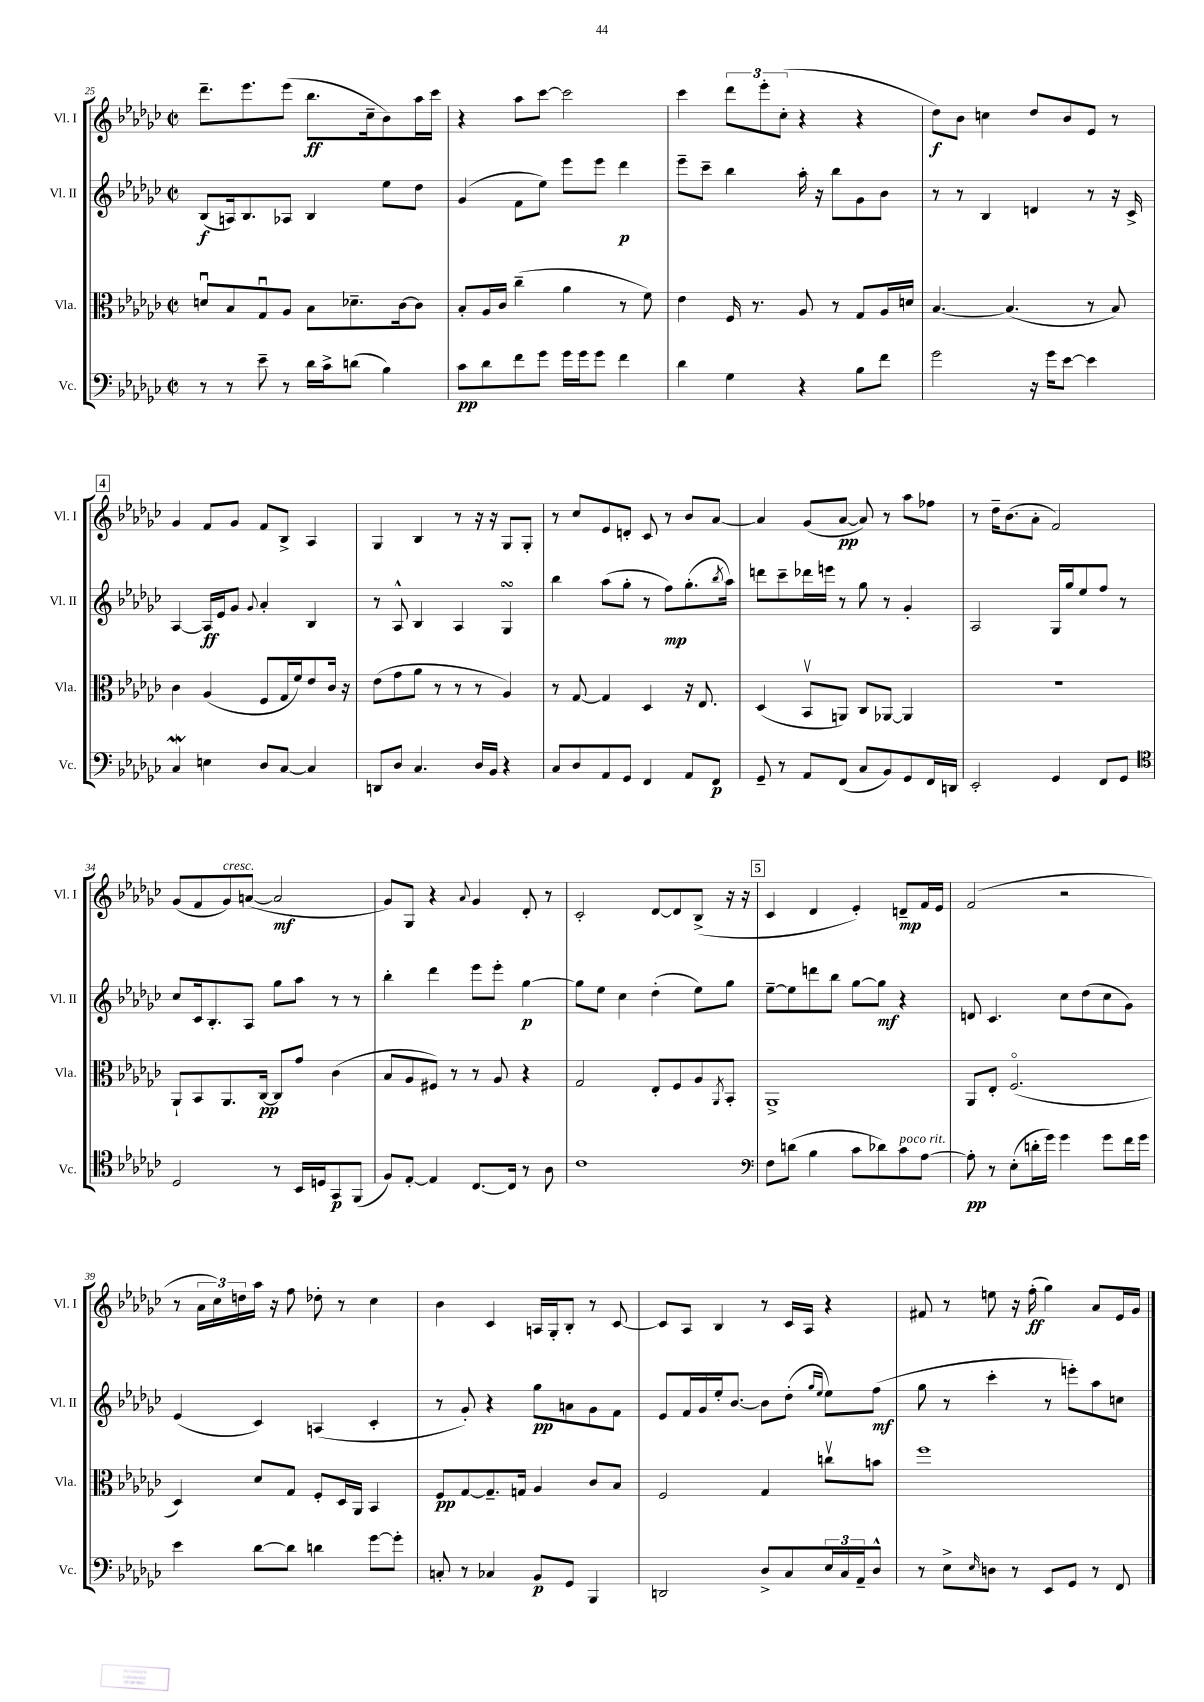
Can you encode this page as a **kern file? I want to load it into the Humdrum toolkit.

**kern	**kern	**kern	**kern
*staff4	*staff3	*staff2	*staff1
*clefF4	*clefC3	*clefG2	*clefG2
*k[b-e-a-d-g-c-]	*k[b-e-a-d-g-c-]	*k[b-e-a-d-g-c-]	*k[b-e-a-d-g-c-]
*M2/2	*M2/2	*M2/2	*M2/2
*met(c|)	*met(c|)	*met(c|)	*met(c|)
8r	8du	(8B-	8.ddd-~
8r	8B-	16A)	.
.	.	8.B-	8.eee-
8e-~	8G-u	.	.
8r	8A-	8A-	(8eee-
16d-	8B-	4B-	8.bb-
16c-^	.	.	.
(8d	8.d-~	.	.
.	.	.	16cc-~
4B-)	.	8ee-	8b-)
.	[16c-	.	.
.	8c-]	8dd-	16aa-
.	.	.	16ccc-
=	=	=	=
8c-	8B-'	(4g-	4r
8d-	16A-	.	.
.	16c-	.	.
8f	(4cc-~	8f	8aa-
8g-	.	8ee-)	[8ccc-
16g-	4a-	8eee-	2ccc-]
16g-	.	.	.
8g-	.	8eee-	.
4f	8r	4ddd-	.
.	8f)	.	.
=	=	=	=
4d-	4e-	8eee-~	4ccc-
.	.	8ccc-~	.
4G-	16F	4bb-	12ddd-
.	8.r	.	.
.	.	.	12eee-'
.	.	.	(12cc-'
4r	8A-	16aa-'	4r
.	.	16r	.
.	8r	8bb-	.
8B-	8G-	8g-	4r
8f	16A-	8b-	.
.	16d	.	.
=	=	=	=
2g-	[4.B-	8r	8dd-)
.	.	8r	8b-
.	.	4B-	4cc
.	(4.B-]	.	.
16r	.	4d	8dd-
16g-	.	.	.
[8e-	.	.	8b-
4e-]	8r	8r	8e-
.	8B-)	16r	8r
.	.	16c-^	.
=	=	=	=
4C-	4c-	[4A-	4g-
4E	(4A-	16A-]	8f
.	.	16e-	.
.	.	8g-	8g-
.	.	8qqg-	.
8D-	8F	4a-'	8f
[8C-	16G-	.	8B-^
.	16f)	.	.
4C-]	8e-	4B-	4A-
.	16c-	.	.
.	16r	.	.
=	=	=	=
8DD	(8e-	8r	4G-
8D-	8g-	8A-^^	.
4.C-	8a-	4B-	4B-
.	8r	.	.
.	8r	4A-	8r
16D-	8r	.	16r
16BB-	.	.	16r
4r	4A-)	4G-	8G-
.	.	.	8G-'
=	=	=	=
8C-	8r	4bb-	8r
8D-	[8G-	.	8cc-
8AA-	4G-]	(8aa-	8e-
8GG-	.	8gg-'	8d'
4FF	4D-	8r	8c-
.	.	8ff)	8r
8AA-	16r	(8.gg-'	8b-
.	8.E-	.	.
8FF	.	.	[8a-
.	.	8qbb-	.
.	.	16aa-)	.
=	=	=	=
8GG-~	(4D-	8ddd	4a-]
8r	.	8ccc-~	.
8AA-	8BB-v	16ddd-	(8g-
.	.	16eee	.
(8FF	8AA)	8r	[8a-
8C-	8C-	8gg-	8a-])
8BB-)	[8AA-	8r	8r
8GG-	4AA-]	4g-'	8aa-
16FF	.	.	8ff-
16DD	.	.	.
=	=	=	=
2EE-'	1r	2A-	8r
.	.	.	16dd-~
.	.	.	(8.b-
.	.	.	8a-'
4GG-	.	16G-	2f)
.	.	16gg-	.
.	.	8ee-	.
8FF	.	8ff	.
8GG-	.	8r	.
=	=	=	=
*clefC4	*	*	*
2D-	8AA-`	8cc-	(8g-
.	8BB-	16c-	8f
.	.	8.B-'	.
.	8.AA-	.	8g-)
.	.	8A-	([8a
.	[16C-	.	.
8r	8C-]	8gg-	2a]
16BB-	8g-	8aa-	.
16D	.	.	.
8GG-	(4c-	8r	.
(8FF	.	8r	.
=	=	=	=
8F)	8B-	4bb-'	8g-)
[8E-'	8A-	.	8G-
4E-]	8F#)	4ddd-	4r
.	8r	.	.
.	.	.	8qqa-
[8.C-	8r	8eee-	4g-
.	8A-	8eee-'	.
16C-]	.	.	.
8r	4r	[4gg-	8d-'
8A-	.	.	8r
=	=	=	=
1c-	2G-	8gg-]	2c-'
.	.	8ee-	.
.	.	4cc-	.
.	8E-'	(4dd-'	[8d-
.	8F	.	8d-]
.	8A-	8ee-)	(8B-^
.	8qAA-	.	.
.	8BB-'	8gg-	16r
.	.	.	16r
=	=	=	=
*clefF4	*	*	*
8F	1AA-^	[8ee-~	4c-
(8d	.	8ee-]	.
4B-	.	8ddd	4d-
.	.	8bb-	.
8c-	.	[8gg-	4e-')
8d-)	.	8gg-]	.
8c-	.	4r	8d~
[8A-	.	.	16f
.	.	.	16e-
=	=	=	=
8A-']	8AA-	8d	(2f
8r	8E-'	4.c-	.
(8E-'	(2.Fo	.	.
16d'	.	.	.
16g-)	.	.	.
4g-	.	8cc-	2r
.	.	(8dd-	.
8g-	.	8cc-	.
16f	.	8g-)	.
16g-	.	.	.
=	=	=	=
4e-	4D-)	(4e-	8r
.	.	.	24a-
.	.	.	24cc-)
.	.	.	24dd
[8d-	8d-	4c-)	16aa-
.	.	.	16r
8d-]	8G-	.	8ff
4d	8F'	(4A	8dd-'
.	16D-	.	8r
.	16AA-	.	.
[8g-	4BB-	4c-'	4cc-
8g-']	.	.	.
=	=	=	=
8C'	8F	8r	4b-
8r	[8G-	8g-')	.
4C-	8.G-~]	4r	4c-
.	16G	.	.
8BB-	4A-	8gg-	16A
.	.	.	16G-'
8GG-	.	8a	8B-'
4BBB-	8c-	8g-	8r
.	8B-	8f	[8c-
=	=	=	=
2DD	2F	8e-	8c-]
.	.	16f	8A-
.	.	16g-	.
.	.	16ee-'	4B-
.	.	[8.b-	.
8D-^	4G-	8b-]	8r
8C-	.	(8dd-'	16c-
.	.	.	16A-
.	.	16qqgg-	.
.	.	16qqee-	.
24E-	8ccv	8ee-)	4r
24C-	.	.	.
24AA-~	.	.	.
8D-^^	8b	(8ff	.
=	=	=	=
8r	1ff	8gg-	8f#
8E-^	.	8r	8r
16qqE-	.	.	.
8D	.	4ccc-'	8ee
8r	.	.	16r
.	.	.	(16ff'
8EE-	.	8r	4gg-)
8GG-	.	8eee')	.
8r	.	8aa-	8a-
8FF	.	8cc	16e-
.	.	.	16g-
==	==	==	==
*-	*-	*-	*-
